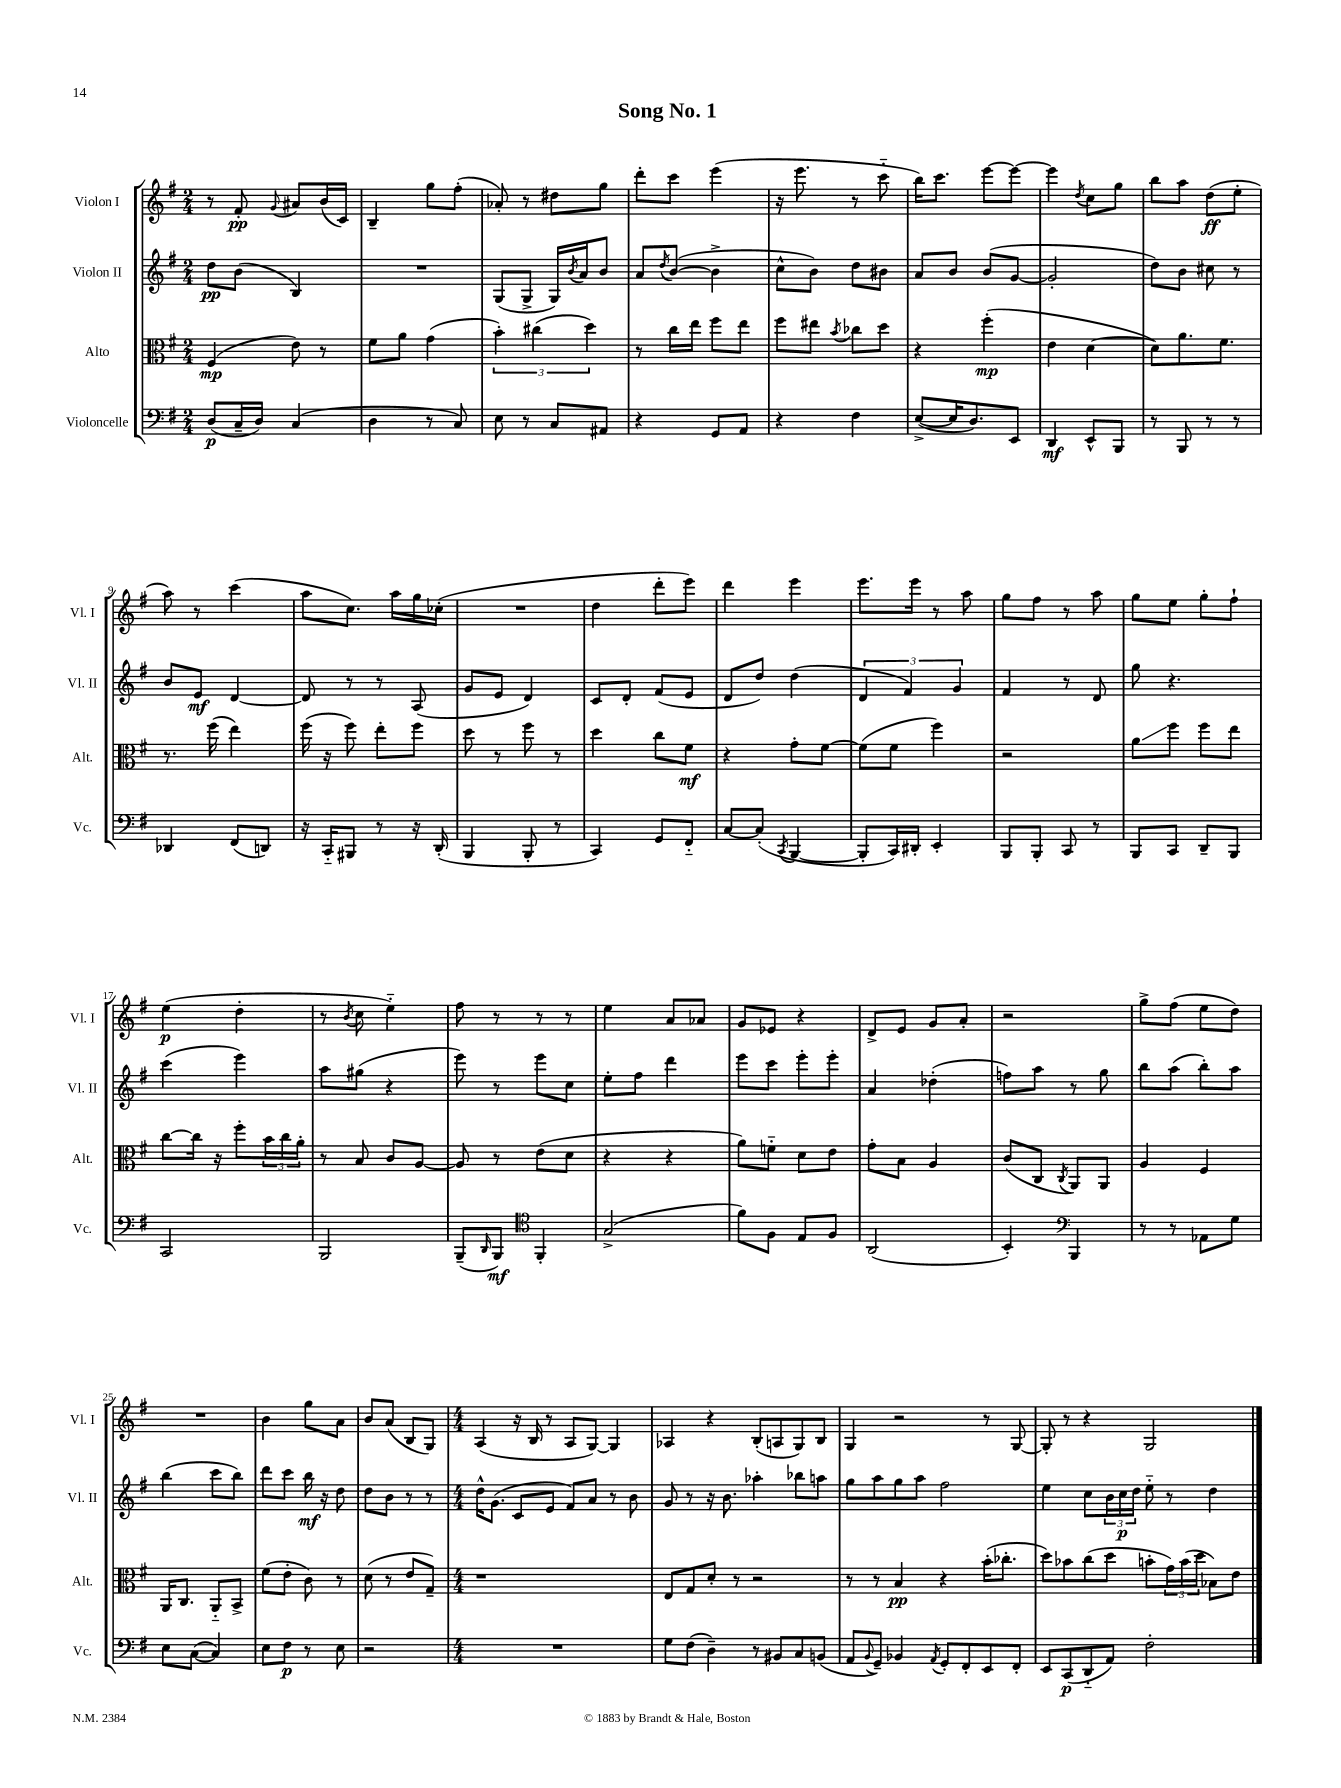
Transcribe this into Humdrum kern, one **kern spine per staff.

**kern	**kern	**kern	**kern
*staff4	*staff3	*staff2	*staff1
*clefF4	*clefC3	*clefG2	*clefG2
*k[f#]	*k[f#]	*k[f#]	*k[f#]
*M2/4	*M2/4	*M2/4	*M2/4
(8D	(4F#	8dd	8r
16C~	.	(8b	8f#'
16D)	.	.	.
.	.	.	8qqg
(4C	8e)	4B)	8a#
.	8r	.	(16b
.	.	.	16c)
=	=	=	=
4D	8f#	2r	4B~
.	8a	.	.
8r	(4g	.	8gg
8C)	.	.	(8ff#'
=	=	=	=
8E	6b')	(8G	8a-')
8r	.	8G^	8r
.	(6cc#	.	.
8C	.	16G)	8dd#
.	.	8qb	.
.	.	16a	.
.	6dd)	.	.
8AA#	.	8b	8gg
=	=	=	=
4r	8r	8a	8ddd'
.	.	8qdd	.
.	16cc	([8b	8ccc
.	16ee	.	.
8GG	8ff#	4b^]	(4eee
8AA	8ee	.	.
=	=	=	=
4r	8ff#	8cc^^	16r
.	.	.	8.eee
.	8ee#	8b)	.
.	8qb	.	.
4F#	8cc-	8dd	8r
.	8dd	8b#	8ccc'~
=	=	=	=
([8E^	4r	8a	16bb)
.	.	.	8.ccc
16E]	.	8b	.
8.D)	.	.	.
.	(4ff#'	(8b	[8eee
8EE	.	[8g	8eee_
=	=	=	=
4DD	4e	2g']	4eee]
.	.	.	8qdd
8EE^^	[4d	.	8cc
8BBB	.	.	8gg
=	=	=	=
8r	8d])	8dd)	8bb
8BBB	8.a	8b	8aa
8r	.	8cc#	(8dd
.	8.f#	.	.
8r	.	8r	8ee'
=	=	=	=
4DD-	8.r	8b	8aa)
.	.	8e	8r
.	(16ff#	.	.
(8FF#	4ee)	[4d	(4ccc
8DD)	.	.	.
=	=	=	=
16r	(16ff#	8d]	8aa
16CC'~	16r	.	.
8BBB#	8ff#)	8r	8.cc)
8r	8ee'	8r	.
.	.	.	16aa
16r	8ff#	(8A	16gg
(16DD'	.	.	(16cc-'
=	=	=	=
4BBB	8dd	8g	2r
.	8r	8e	.
8BBB'	8ff#	4d)	.
8r	8r	.	.
=	=	=	=
4CC)	4dd	8c	4dd
.	.	8d'	.
8GG	8cc	(8f#	8ddd'
8FF#'~	8f#	8e	8eee)
=	=	=	=
[8C	4r	8d	4ddd
(8C']	.	8dd)	.
8qCC	.	.	.
[4BBB	8g'	(4dd	4eee
.	[8f#	.	.
=	=	=	=
8BBB']	(8f#]	6d	8.eee
16CC)	8f#	.	.
.	.	6f#)	.
16DD#'	.	.	16eee
4EE'	4ff#)	.	8r
.	.	6g	.
.	.	.	8aa
=	=	=	=
8BBB	2r	4f#	8gg
8BBB'	.	.	8ff#
8CC	.	8r	8r
8r	.	8d	8aa
=	=	=	=
8BBB	8a	8gg	8gg
8CC	8ff#	4.r	8ee
8DD~	8ff#	.	8gg'
8BBB	8ee	.	8ff#`
=	=	=	=
2CC	[8cc	(4ccc	(4ee
.	16cc]	.	.
.	16r	.	.
.	8ff#'	4eee)	4dd'
.	24b	.	.
.	24cc	.	.
.	24a'	.	.
=	=	=	=
2BBB	8r	8aa	8r
.	.	.	8qb
.	8B	(8gg#	8cc
.	8c	4r	4ee'~)
.	[8A	.	.
=	=	=	=
(8BBB~	8A]	8eee)	8ff#
16qqDD	.	.	.
8BBB)	8r	8r	8r
*clefC4	*	*	*
4FF#'	(8e	8eee	8r
.	8d	8cc	8r
=	=	=	=
(2G^	4r	8ee'	4ee
.	.	8ff#	.
.	4r	4ddd	8a
.	.	.	8a-
=	=	=	=
8f#)	8a)	8eee	8g
8F#	8f'~	8ccc	8e-
8E	8d	8eee'	4r
8F#	8e	8eee'	.
=	=	=	=
(2AA	8g'	4a	8d^
.	8B	.	8e
.	4A	(4dd-'	8g
.	.	.	8a'
=	=	=	=
4BB')	(8c	8ff)	2r
.	8C	8aa	.
*clefF4	*	*	*
.	8qC	.	.
4BBB	8AA)	8r	.
.	8AA	8gg	.
=	=	=	=
8r	4A	8bb	8gg^
8r	.	(8aa	(8ff#
8AA-	4F#	8bb')	8ee
8G	.	8aa	8dd)
=	=	=	=
8E	16AA	(4bb	2r
.	8.C	.	.
([8C	.	.	.
4C])	8AA'~	8ccc	.
.	8BB^	8bb)	.
=	=	=	=
8E	(8f#	8ddd	4b
8F#	8e'	8ccc	.
8r	8c)	16bb	8gg
.	.	16r	.
8E	8r	8dd	8a
=	=	=	=
2r	(8d	8dd	8b
.	8r	8b	(8a
.	8e	8r	8B
.	8G~)	8r	8G)
=	=	=	=
*M4/4	*M4/4	*M4/4	*M4/4
1r	1r	16dd^^	(4A
.	.	(8.g	.
.	.	8c	16r
.	.	.	16B
.	.	8e	8r
.	.	8f#)	8A
.	.	8a	[8G)
.	.	8r	4G]
.	.	8b	.
=	=	=	=
8G	8E	8g	4A-
(8F#	8G	8r	.
4D~)	8d'	16r	4r
.	.	8.b	.
.	8r	.	.
8r	2r	4aa-'	(8B'
8BB#	.	.	8A
8C	.	8bb-	8G)
(8BB	.	8aa	8B
=	=	=	=
8AA	8r	8gg	4G
8qqBB	.	.	.
8GG~)	8r	8aa	.
4BB-	4B	8gg	2r
.	.	8aa	.
8qAA	.	.	.
8GG'	4r	2ff#	.
8FF#'	.	.	.
8EE	(16b'	.	8r
.	8.cc-'	.	.
8FF#'	.	.	[8G
=	=	=	=
8EE	8dd)	4ee	8G']
(8CC	8b-	.	8r
8DD'~	(8cc	8cc	4r
8AA)	8dd	24b	.
.	.	24cc	.
.	.	24dd	.
2F#'	8b'	8ee'~	2G
.	24g)	8r	.
.	(24b	.	.
.	24dd	.	.
.	8B-)	4dd	.
.	8e	.	.
==	==	==	==
*-	*-	*-	*-
